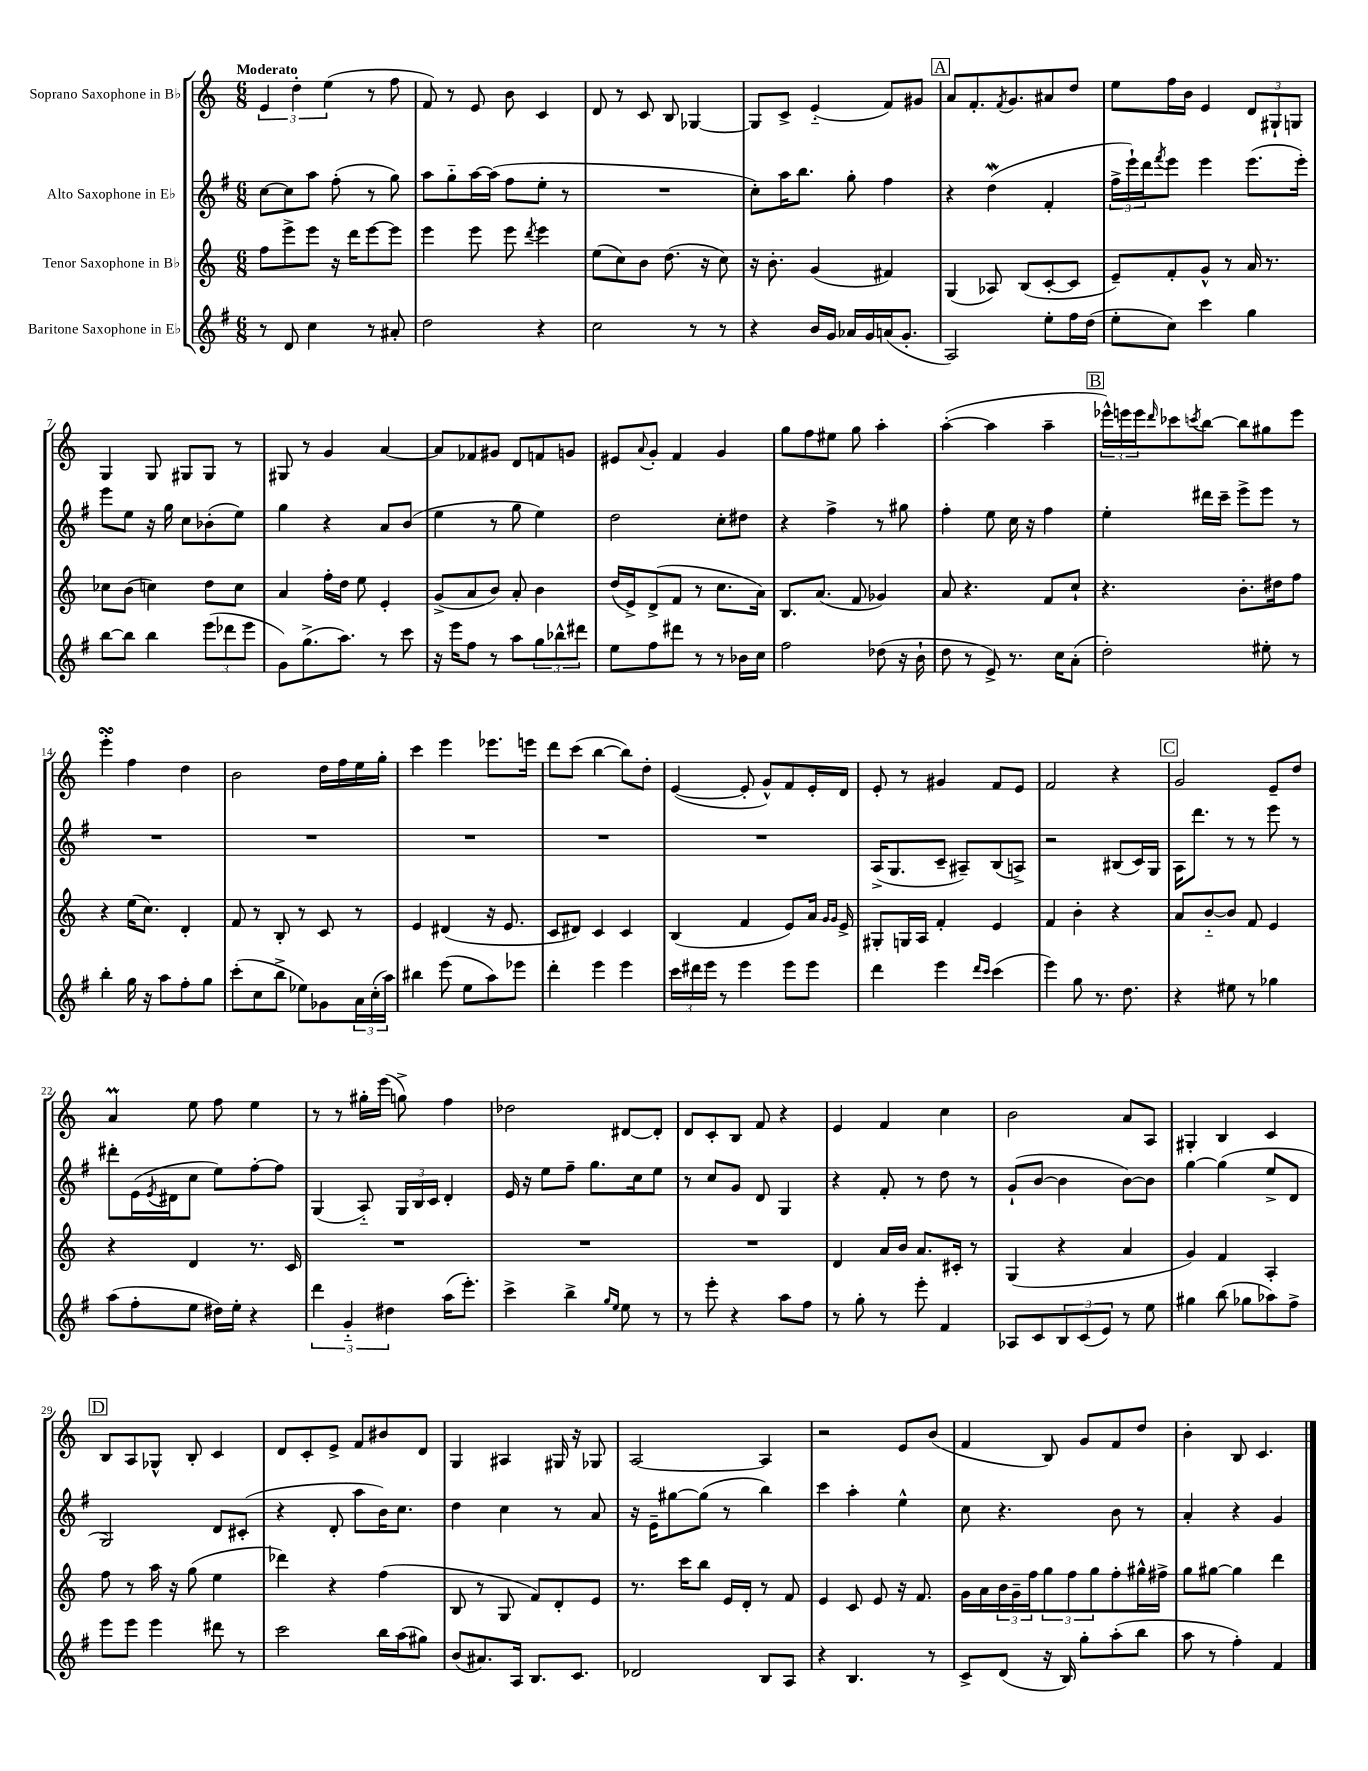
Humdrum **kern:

**kern	**kern	**kern	**kern
*staff4	*staff3	*staff2	*staff1
*clefG2	*clefG2	*clefG2	*clefG2
*k[f#]	*k[]	*k[f#]	*k[]
*M6/8	*M6/8	*M6/8	*M6/8
8r	8ff	[8cc	6e
8d	8eee^	8cc]	.
.	.	.	6dd'
4cc	8eee	8aa	.
.	.	.	(6ee
.	16r	(8ff#'	.
.	16ddd	.	.
8r	[8eee	8r	8r
8a#'	8eee]	8gg)	8ff
=	=	=	=
2dd	4eee	8aa	8f)
.	.	8gg'~	8r
.	8eee	[16aa	8e
.	.	(16aa]	.
.	8eee	8ff#	8b
.	8qddd	.	.
4r	4eee	8ee'	4c
.	.	8r	.
=	=	=	=
2cc	(8ee	2.r	8d
.	8cc)	.	8r
.	8b	.	8c
.	(8.dd	.	8B
8r	.	.	[4G-
.	16r	.	.
8r	8cc)	.	.
=	=	=	=
4r	16r	8cc')	8G-]
.	8.b'	.	.
.	.	16aa	8c^
.	.	8.bb	.
16b	(4g	.	(4e'~
16g	.	.	.
16a-	.	8gg'	.
16g	.	.	.
(16a	4f#)	4ff#	8f)
8.g'	.	.	.
.	.	.	8g#
=	=	=	=
2A)	(4G	4r	8a
.	.	.	8.f'
.	8A-)	(4dd	.
.	.	.	8qf
.	.	.	8.g
.	(8B	.	.
8ee'	[8c'	4f#'	8a#
16ff#	8c]	.	8dd
(16dd	.	.	.
=	=	=	=
8ee'	8e~)	24ff#^	8ee
.	.	24eee`)	.
.	.	24ddd	.
.	.	8qfff#	.
8cc)	8f'	8eee	16ff
.	.	.	16b
4ccc	8g^^	4eee	4e
.	8r	.	.
4gg	16a	(8.eee	12d
.	8.r	.	.
.	.	.	12G#`
.	.	.	12G
.	.	16eee')	.
=	=	=	=
[8bb	8cc-	8eee	4G
8bb]	(8b	8ee	.
4bb	4cc)	16r	8G
.	.	16gg	.
.	.	8cc	8G#
(12eee	8dd	(8b-'	8G#
12ddd-	.	.	.
.	8cc	8ee)	8r
12eee	.	.	.
=	=	=	=
8g)	4a	4gg	8G#
(8.gg^	.	.	8r
.	16ff'	4r	4g
8.aa)	16dd	.	.
.	8ee	.	.
8r	4e'	8a	[4a
8ccc	.	(8b	.
=	=	=	=
16r	(8g^	4ee	8a]
16eee	.	.	.
8ff#	8a	.	8f-
8r	8b)	8r	8g#
8aa	8a'	8gg	8d
12gg	4b	4ee)	8f
12bb-^^	.	.	.
.	.	.	8g
12ddd#	.	.	.
=	=	=	=
8ee	(16dd	2dd	8e#
.	16e^)	.	.
.	.	.	8qqa
8ff#	(8d^	.	8g'
8ddd#	8f	.	4f
8r	8r	.	.
8r	8.cc	8cc'	4g
16b-	.	8dd#	.
16cc	16a)	.	.
=	=	=	=
2ff#	8.B	4r	8gg
.	.	.	8ff
.	(8.a	.	.
.	.	4ff#^	8ee#
.	8f	.	8gg
(8dd-	4g-)	8r	4aa'
16r	.	8gg#	.
16b`	.	.	.
=	=	=	=
8dd	8a	4ff#'	([4aa'
8r	4.r	.	.
8e^)	.	8ee	4aa]
8.r	.	16cc	.
.	.	16r	.
.	8f	4ff#	4aa~
16cc	.	.	.
(8a'	8cc`	.	.
=	=	=	=
2dd')	4.r	4ee'	24eee-^^)
.	.	.	24eee
.	.	.	24eee
.	.	.	16qqddd
.	.	.	8ccc-
.	.	.	8qccc
.	.	16ddd#	[8bb
.	.	16ccc~	.
.	8.b'	8eee^	8bb]
8ee#'	.	8eee	8gg#
.	16dd#	.	.
8r	8ff	8r	8eee
=	=	=	=
4bb'	4r	2.r	4eee'
16gg	(16ee	.	4ff
16r	8.cc)	.	.
8aa	.	.	.
8ff#'	4d'	.	4dd
8gg	.	.	.
=	=	=	=
(8ccc'	8f	2.r	2b
8cc	8r	.	.
8bb^	8B'	.	.
8ee-)	8r	.	.
8g-	8c	.	16dd
.	.	.	16ff
24a	8r	.	16ee
(24cc'	.	.	.
.	.	.	16gg'
24aa)	.	.	.
=	=	=	=
4bb#	4e	2.r	4ccc
(8eee	(4d#	.	4eee
8ee	.	.	.
8aa)	16r	.	8.eee-
.	8.e	.	.
8eee-	.	.	.
.	.	.	16eee
=	=	=	=
4ddd'	8c	2.r	8ddd
.	8d#)	.	(8ccc
4eee	4c	.	[4bb
4eee	4c	.	8bb])
.	.	.	8dd'
=	=	=	=
24ccc	(4B	2.r	([4e
24ddd#	.	.	.
24eee	.	.	.
8r	.	.	.
4eee	4f	.	8e']
.	.	.	8g^^)
8eee	8e)	.	8f
8eee	16a	.	16e'
.	16qqg	.	.
.	16qqg	.	.
.	16e^	.	16d
=	=	=	=
4ddd	8G#'	(16A^	8e'
.	.	8.G	.
.	16G	.	8r
.	16A	.	.
4eee	4f'	8c~	4g#
.	.	8A#~)	.
16qqddd	.	.	.
16qqccc	.	.	.
(4ccc	4e	(8B	8f
.	.	8A^)	8e
=	=	=	=
4eee)	4f	2r	2f
8gg	4b'	.	.
8.r	.	.	.
.	4r	(8B#	4r
8.dd	.	.	.
.	.	16c)	.
.	.	16G	.
=	=	=	=
4r	8a	16A	2g
.	.	8.ddd	.
.	[8b'~	.	.
8ee#	8b]	8r	.
8r	8f	8r	.
4gg-	4e	8eee	8e~
.	.	8r	8dd
=	=	=	=
(8aa	4r	8ddd#'	4a
8ff#'	.	(16e	.
.	.	8qe	.
.	.	16d#	.
8ee	4d	8cc	8ee
16dd#)	.	8ee)	8ff
16ee'	.	.	.
4r	8.r	[8ff#'	4ee
.	.	8ff#]	.
.	16c	.	.
=	=	=	=
6ddd	2.r	(4G	8r
.	.	.	8r
6g'~	.	.	.
.	.	8A'~)	16gg#'
.	.	.	(16eee
6dd#	.	.	.
.	.	24G	8gg^)
.	.	24B	.
.	.	24c	.
(16aa	.	4d'	4ff
8.eee')	.	.	.
=	=	=	=
4ccc^	2.r	16e	2dd-
.	.	16r	.
.	.	8ee	.
4bb^	.	8ff#~	.
.	.	8.gg	.
16qqgg	.	.	.
16qqee	.	.	.
8ee	.	.	[8d#
.	.	16cc	.
8r	.	8ee	8d#']
=	=	=	=
8r	2.r	8r	8d
8eee'	.	8cc	8c'
4r	.	8g	8B
.	.	8d	8f
8aa	.	4G	4r
8ff#	.	.	.
=	=	=	=
8r	4d	4r	4e
8gg'	.	.	.
8r	16a	8f#'	4f
.	16b	.	.
8eee'	8.a	8r	.
4f#	.	8dd	4cc
.	16c#'	.	.
.	8r	8r	.
=	=	=	=
8A-	(4G	(8g`	2b
8c	.	[8b	.
12B	4r	4b]	.
(12c	.	.	.
12e)	.	.	.
8r	4a	[8b)	8a
8ee	.	8b]	8A
=	=	=	=
4gg#	4g)	[4gg	4G#'
(8bb	4f	(4gg]	4B
8gg-	.	.	.
8aa-)	4A'	8ee^	4c
8ff#^	.	8d	.
=	=	=	=
8eee	8ff	2G)	8B
8eee	8r	.	8A
4eee	16aa	.	8G-^^
.	16r	.	.
.	(8gg	.	8B'
8ddd#	4ee	8d	4c
8r	.	(8c#'	.
=	=	=	=
2ccc	4ddd-)	4r	8d
.	.	.	8c'
.	4r	8d'	8e^
.	.	8aa	8f
16bb	(4ff	16b)	8b#
(16aa	.	8.cc	.
8gg#)	.	.	8d
=	=	=	=
(8b	8B	4dd	4G
8.a#)	8r	.	.
.	8G	4cc	4A#
16A	.	.	.
8.B	8f)	.	.
.	8d'	8r	16G#
8.c	.	.	16r
.	8e	8a	8G-
=	=	=	=
2d-	8.r	16r	[2A
.	.	16e~	.
.	.	[8gg#	.
.	16ccc	.	.
.	8bb	(8gg#]	.
.	16e	8r	.
.	16d'	.	.
8B	8r	4bb)	4A]
8A	8f	.	.
=	=	=	=
4r	4e	4ccc	2r
4.B	8c	4aa'	.
.	8e	.	.
.	16r	4ee^^	8e
.	8.f	.	.
8r	.	.	(8b
=	=	=	=
8c^	16g	8cc	4f
.	16a	.	.
(8d	24b	4.r	.
.	24g~	.	.
.	24ff	.	.
16r	12gg	.	8B)
16B)	.	.	.
.	12ff	.	.
8gg'	.	.	8g
.	12gg	.	.
(8aa'	8ff'	8b	8f
8bb	16gg#^^	8r	8dd
.	16ff#^	.	.
=	=	=	=
8aa	8gg	4a'	4b'
8r	[8gg#	.	.
4ff#')	4gg#]	4r	8B
.	.	.	4.c
4f#	4ddd	4g	.
==	==	==	==
*-	*-	*-	*-
